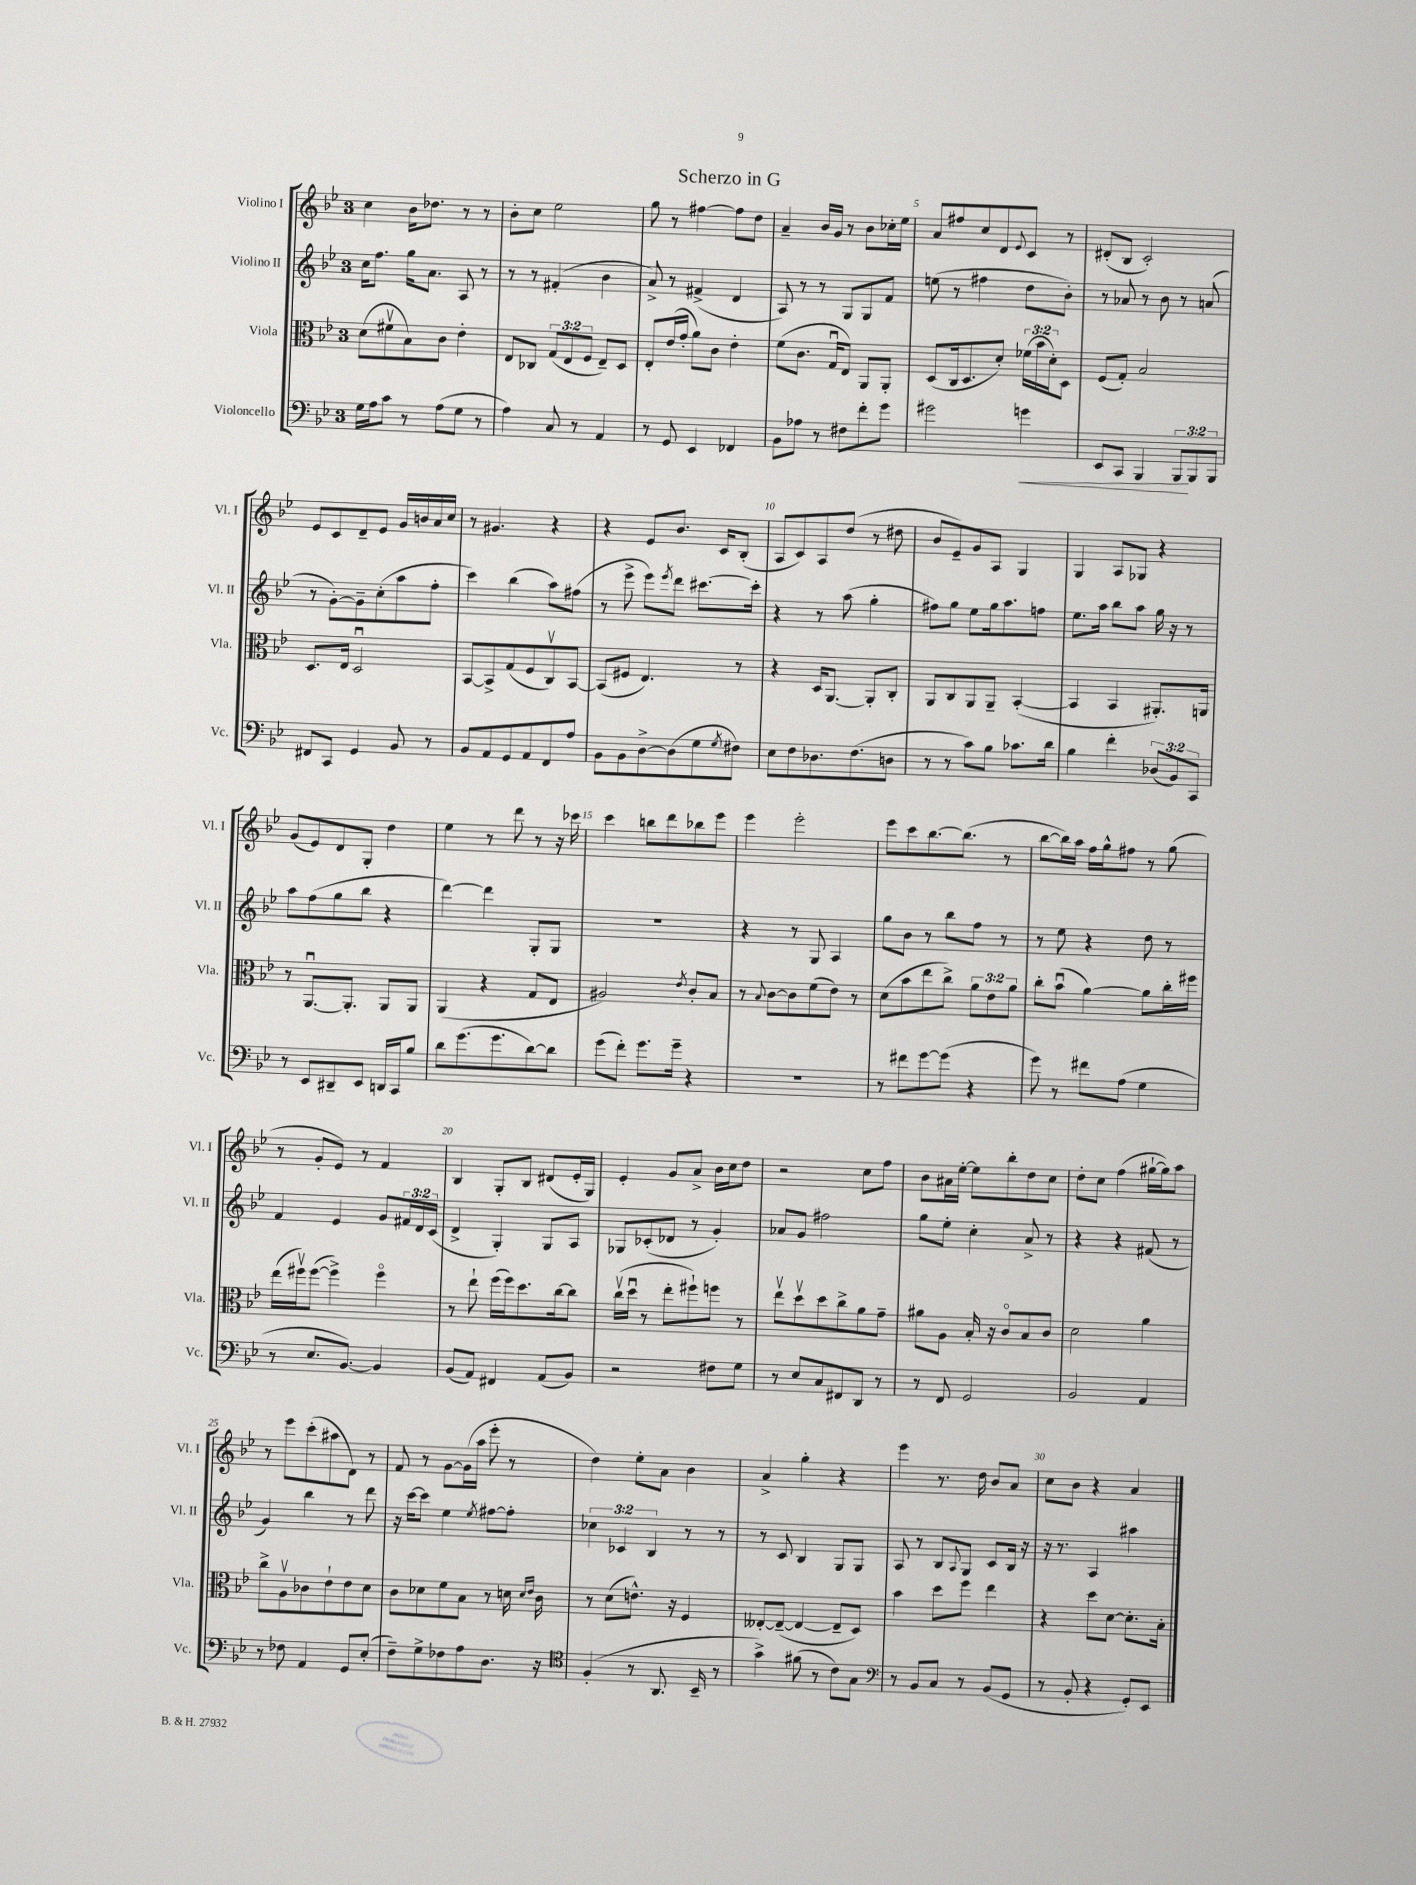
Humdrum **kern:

**kern	**kern	**kern	**kern
*staff4	*staff3	*staff2	*staff1
*clefF4	*clefC3	*clefG2	*clefG2
*k[b-e-]	*k[b-e-]	*k[b-e-]	*k[b-e-]
*M3/4	*M3/4	*M3/4	*M3/4
16G\LL	(8d\L	16cc\LK	4cc\
16A\J	.	8.ff\J	.
8c\J	8f#v\	.	.
8r	8B-\)	16gg\LK	16b-\LK
.	.	8.a\J	8.dd-\J
(8A\L	8c\J	.	.
8G\J	4e-'\	8A/	8r
8r	.	8r	8r
=	=	=	=
4A\)	8E-/L	8r	8b-'\L
.	8C-/J	8r	8cc\J
8C/	(12G/L	(4f#'/	2ee-\
.	12E-/	.	.
8r	.	.	.
.	12F/J	.	.
4AA/	8E-~/L)	4b-\	.
.	8D/J	.	.
=	=	=	=
8r	8E-'/L	8a^/)	8gg\
8GG/	(16e-/L	8r	8r
.	16g'/JJ	.	.
4EE-/	8a\L)	(4f#^/	[4ff#\
.	8c\J	.	.
4FF-/	4e-'\	4d/	8ff#\]L
.	.	.	8dd\J
=	=	=	=
8BB-\L	(8f\L	8A/)	4a~/
8A-\J	8.c\J	8r	.
8r	.	8r	16b-/LL
.	16Gu/LK	.	16g/JJ
8F#\L	8E-/J)	8G/L	8r
8f'\	8AA/L	8G/	8b-\L
8g\J	8AA'/J	8f/J	16cc-'\L
.	.	.	16ee-\JJ
=	=	=	=
2g#\	(8D/L	(8ee\	8a/L
.	16C/k	8r	8ff#/
.	8.D/	.	.
.	.	4ff#\	8cc/
.	8d'/J)	.	8d/
.	.	.	8qqe-/
4g\	(24f-\LL	8dd\L	8c/J
.	24b-\	.	.
.	24d'\J)	.	.
.	8D\J	8b-'\J)	8r
=	=	=	=
8EE-/L	(8F/L	8r	(8d#'/L
8CC/J	8G'/J)	8a-/	8B-/J
4BBB-/	2B-/	8r	2c'/)
.	.	8b-\	.
12BBB-/L	.	8r	.
12BBB-/	.	.	.
.	.	(8a/	.
12BBB-/J	.	.	.
=	=	=	=
8FF#/L	8.D/L	8r	8e-/L
8CC/J	.	[8g'\L)	8c/
.	16E-/Jk	.	.
4GG/	2Du/	8g~\]	8d~/
.	.	(8cc'\	8e-/J
8BB-/	.	8aa\	16g/LL
.	.	.	16b/
8r	.	8ff'\J	16a/
.	.	.	16cc/JJ
=	=	=	=
8BB-/L	[8BB-/L	4ccc\)	8r
8AA/	8BB-^/]	.	4.g#/
8GG/	(8G/	(4bb-\	.
8AA/	8F/	.	.
8FF/	8Cv/)	8aa\L)	4r
8A/J	[8BB-/J	(8ff#\J	.
=	=	=	=
8BB-\L	(8BB-/]L	8r	4r
8BB-\	8F#/J	8eee-^\	.
[8D^\	4.E-/)	8eee-\L)	8e-/L
.	.	8qeee-/	.
(8D\]	.	8ddd\J	8.b-/J
8G\	.	[8.ccc#\L	.
.	.	.	16c/LK
8qG/	.	.	.
8F#\J)	8r	.	(8B-'/J
.	.	16ccc#'\]Jk	.
=	=	=	=
8E-\L	4r	4r	8A/L
8F\	.	.	8c/)
8.D-\	16D/LK	8r	8A/
.	[8.AA/J	.	.
.	.	(8aa\	(8dd/J
(8.F\	.	.	.
.	8AA'/]L	4gg'\	8r
8D\J	8C'/J	.	8dd#\
=	=	=	=
8r	8AA/L	8ff#\L)	8b-/L
8r	8C/	8gg\J	8e-~/)
8c\L)	8AA/	8ee-\L	8g/
8B-\J	8AA~/J	16gg\k	8A/J
.	.	8.aa\	.
8.c-\L	([4BB-'/	.	4G/
.	.	8ff\J	.
16d\Jk	.	.	.
=	=	=	=
4B-\	4BB-/]	8.ee-\L	4G/
.	.	16aa\Jk	.
4f'\	4BB-/	8bb-\L	8A/L
.	.	8aa\J	8G-/J
(12D-/L	8.AA#'/L)	16gg\	4r
.	.	16r	.
12BB-/)	.	.	.
.	.	8r	.
12CC/J	.	.	.
.	16AA/Jk	.	.
=	=	=	=
8r	8r	8aa\L	(8g/L
8EE-/L	[8.AAu/L	(8ff\	8e-/)
8DD#~/	.	8gg\	8d/
.	8.AA'/]J	.	.
8EE-/J	.	8bb-\J	8G'/J
16DD/LL	8AA/L	4r	4dd\
16CC/J	.	.	.
8B-/J	8AA/J	.	.
=	=	=	=
8d\L	(4AA/	[4ddd\)	4ee-\
(8.g\	.	.	.
.	4r	4ddd\]	8r
8.g\	.	.	.
.	.	.	8ddd\
[8d\)	8G/L	8G'/L	8r
8d\]J	8E-/J	8G/J	16r
.	.	.	16ccc-\
=	=	=	=
(8g\L	2A#/)	2.r	4ccc\
8f'\J)	.	.	.
8.g\L	.	.	8bb\L
.	.	.	8ddd\
16g~\Jk	.	.	.
.	8qe-/	.	.
4r	8c'/L	.	8bb-\
.	8B-/J	.	8eee-\J
=	=	=	=
2.r	8r	4r	4eee-\
.	8qqB-/	.	.
.	[8c\L	.	.
.	8c\]	8r	2eee-'\
.	(8f\	8G/	.
.	8e-\J)	4A/	.
.	8r	.	.
=	=	=	=
8r	(8d\L	8gg\L	8eee-\L
8f#\L	8b-\	8b-\J	8ccc\
[8g\	8ee-\	8r	[8.bb-\
(8g\]J	8cc^\J)	8bb-\L	.
.	.	.	(8.bb-\]J
4r	12a\L	8ff\J	.
.	12e-\	.	.
.	.	8r	8r
.	12a\J	.	.
=	=	=	=
8g\)	8cc'\L	8r	[8bb-\L
8r	(8b-u\J	8ee-\	16bb-\]L)
.	.	.	16aa\JJ
8f#\L	[4a\)	4r	16ff\LL
.	.	.	16gg^^\J
(8A\J	.	.	8ff#\J
4G\	8a\]L	8dd\	8r
.	16cc'\L	8r	(8gg\
.	16ff#\JJ	.	.
=	=	=	=
8r	(16ee-\LL	4f/	8r
.	16ff#v\J)	.	.
8.E-/L	([8ff#\J	.	8g'/L
.	4ff#^\])	4e-/	8e-/J)
[8.BB-/J)	.	.	.
.	.	.	8r
4BB-/]	4ff#o\	8g/L	4f/
.	.	24f#/L	.
.	.	24d/	.
.	.	(24c/JJ	.
=	=	=	=
(8BB-/L	8r	4d^/	4B-/
8AA/J)	8ee-`\	.	.
4FF#/	(16ff\LL	4G'/)	8G'/L
.	16ff\J)	.	.
.	8.dd\	.	8B-/J
(8AA/L	.	8G/L	(8d#/L
.	[16cc\k	.	.
8BB-/J)	8cc\]J	8A/J	16e-'/L
.	.	.	16G/JJ)
=	=	=	=
2r	(16ccv\LL	8G-/L	4e-'/
.	16ddu\JJ	.	.
.	8r	(8c-'/	.
.	8ee-'\L	8d-/J	8g/L
.	8ff#`\)	8r	8a^/J
8F#\L	8ff\J	4g'/)	16b-\LL
.	.	.	16cc\J
8G\J	8r	.	8dd\J
=	=	=	=
8r	8ee-v\L	8a-/L	2r
8E-/L	8ddv\	8g/J	.
8C/	8dd\	2ff#\	.
8FF#/	8cc^\	.	.
8DD/J	8a\	.	8cc\L
8r	8g~\J	.	8ff\J
=	=	=	=
8r	8a#\L	8gg\L	8b-\L
8FF/	8A\J	8ee-'\J	16a#\L
.	.	.	[16ee-'\JJ
2GG/	16B-'/	4cc'\	8ee-\]L
.	16r	.	.
.	8co/L	.	8bb-'\
.	8B-/	8a^/	8dd\
.	8c/J	8r	8cc\J
=	=	=	=
2BB-/	2d\	4r	8dd'\L
.	.	.	8cc\J
.	.	4r	(4ff\
4AA/	4a\	(8f#/	[16gg#`\LL
.	.	.	16gg#\]J)
.	.	8r	8aa\J
=	=	=	=
8r	8cc^\L	4g/)	8r
8F-\	8Av\	.	8eee-\L
4AA/	8c-\	4bb-\	(8ccc'\
.	8e-`\	.	8aa#\
8GG/L	8e-\	8r	8d\J)
(8E-'/J	8d\J	8ddd\	8r
=	=	=	=
8F~\L)	8c\L	16r	8f/
.	.	[16ccc\LK	.
8G^\	8d-\	8ccc\]J	8r
8F-\	8f\	4ee-\	[8g\L
8A\	8B-\J	.	(16g\]L
.	.	.	16aa\JJ
.	.	8qee-/	.
8.D\J	8r	[8ff#\L	8eee-'\
.	16d\	8ff#'\]J	8r
.	16qqd/LL	.	.
.	16qqe-/JJ	.	.
16r	16c\	.	.
=	=	=	=
*clefC4	*	*	*
(4F'/	8r	6cc-\	4dd\)
.	(8d\L	.	.
.	.	6c-/	.
8r	8.e^^\J)	.	8ee-'\L
.	.	6B-/	.
8.AA/	.	.	8a\J
.	16r	.	.
.	4F/	8r	4b-\
16BB-~/	.	.	.
8r	.	8r	.
=	=	=	=
4g^\)	[8E--'/L	8r	4a^/
.	(8E--~/_J	8c/	.
(8f#\	4E--/_	4B-/	4gg'\
8r	.	.	.
8c\L)	8E--~/]L	8G/L	4r
8G\J	8D/J)	8G/J	.
=	=	=	=
*clefF4	*	*	*
8r	4b-\	8A/	4eee-\
8BB-/L	.	8r	.
8C/J	8dd\L	8B-/L	8.r
.	.	8qqA/	.
8r	8ff\J	8G/J	.
.	.	.	16dd\
(8BB-/L	4ee-\	8c/L	8b-/L
8GG/J	.	16B-/Jk	8a/J
.	.	16r	.
=	=	=	=
8r	4r	16r	8cc\L
.	.	8.r	.
8BB-'/	.	.	8b-\J
4r	8dd\L	4A/	4r
.	[8d\J	.	.
8GG'/L)	8.d'\]L	4aa#\	4a/
8EE-/J	.	.	.
.	16B-'\Jk	.	.
==	==	==	==
*-	*-	*-	*-
